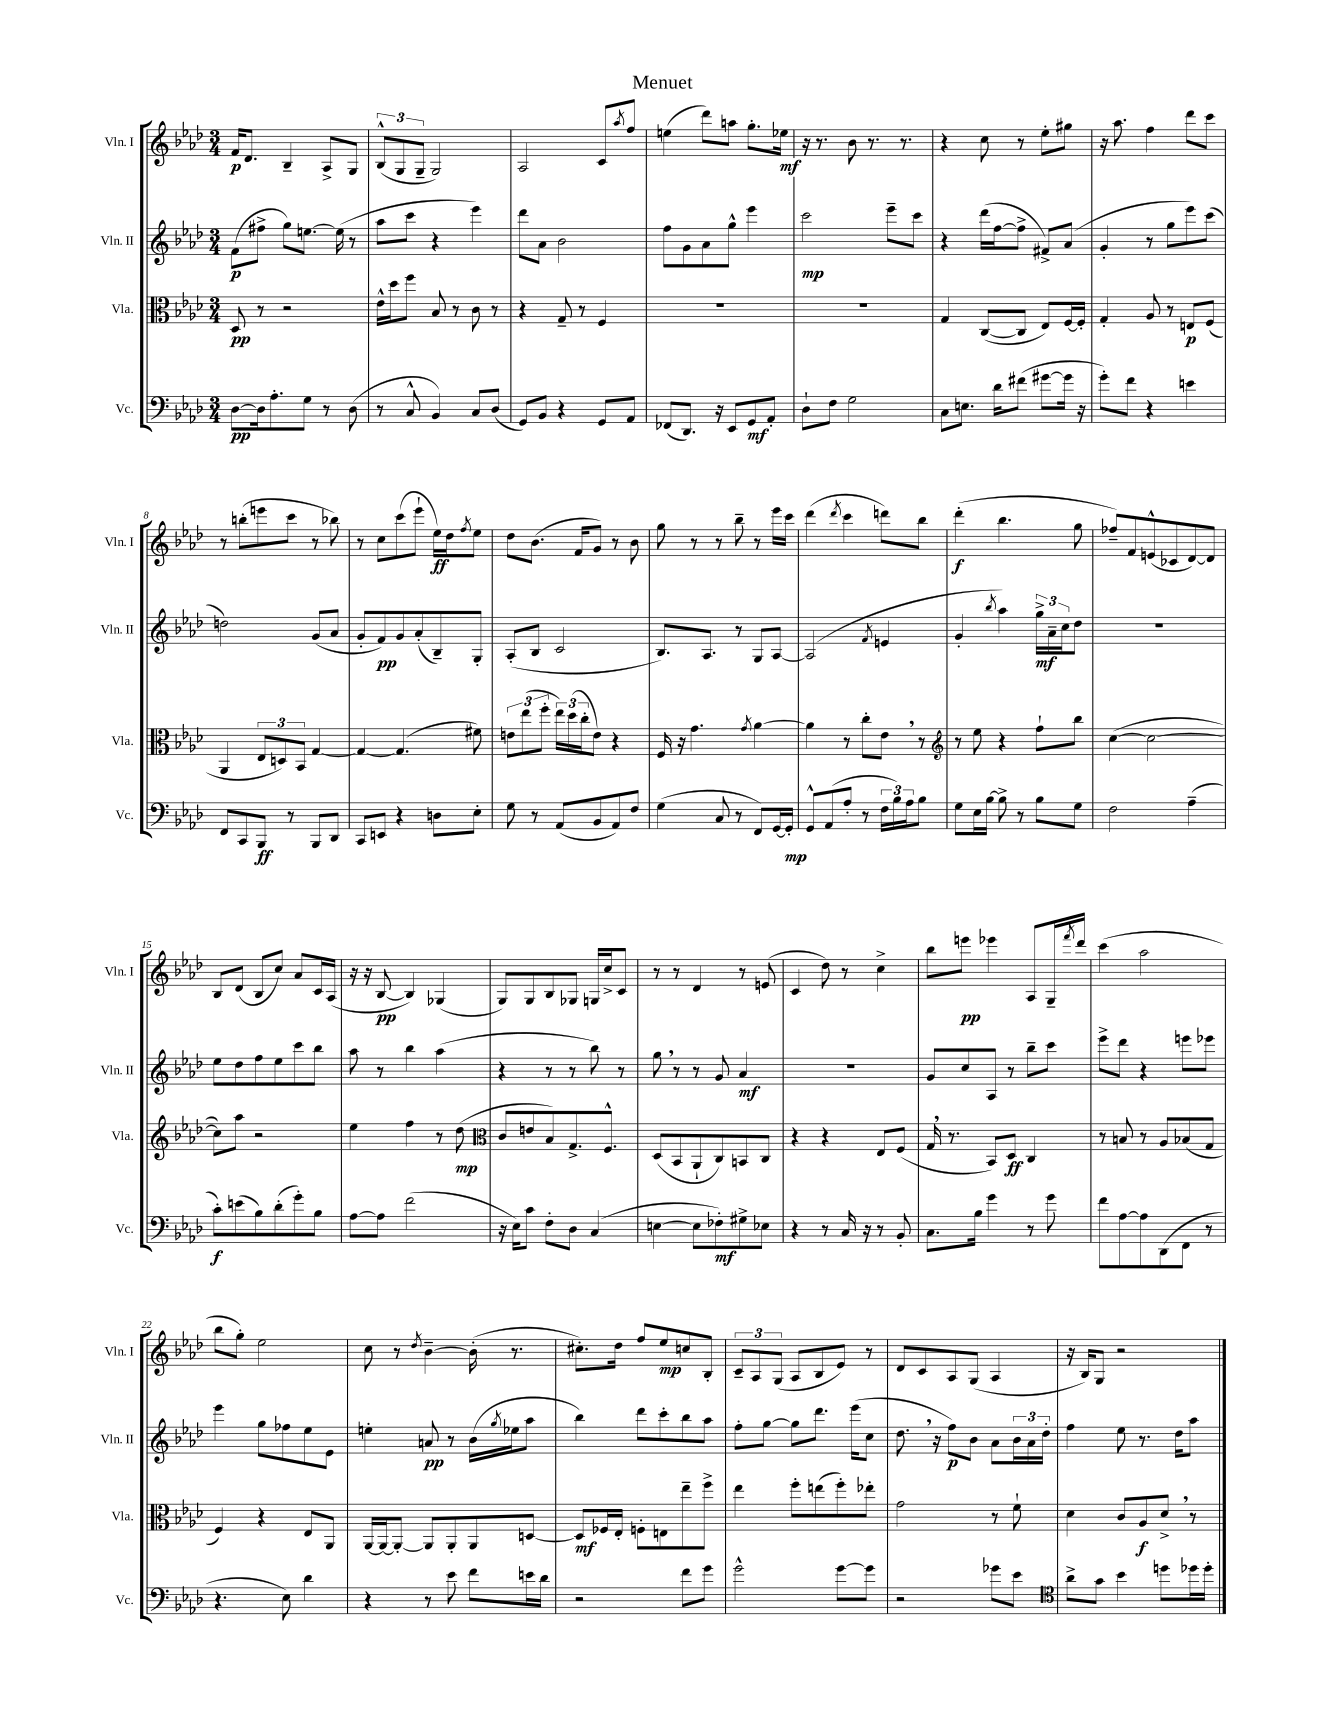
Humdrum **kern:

**kern	**kern	**kern	**kern
*staff4	*staff3	*staff2	*staff1
*clefF4	*clefC3	*clefG2	*clefG2
*k[b-e-a-d-]	*k[b-e-a-d-]	*k[b-e-a-d-]	*k[b-e-a-d-]
*M3/4	*M3/4	*M3/4	*M3/4
[8D-	8D-	(8f	16f
.	.	.	8.d-
16D-]	8r	8ff#^	.
8.A-'	.	.	.
.	2r	8gg)	4B-~
8G	.	[8.ee	.
8r	.	.	8A-^
.	.	(16ee]	.
(8D-	.	8r	8G
=	=	=	=
8r	16e-^^	8aa-	(12B-^^
.	16dd-	.	.
.	.	.	12G
8C^^	8ff	8ccc	.
.	.	.	12G~
4BB-)	8B-	4r	2G)
.	8r	.	.
8C	8c	4eee-)	.
(8D-	8r	.	.
=	=	=	=
8GG)	4r	8ddd-	2A-
8BB-	.	8a-	.
4r	8G~	2b-	.
.	8r	.	.
8GG	4F	.	8c
.	.	.	8qaa-
8AA-	.	.	8ff
=	=	=	=
(8FF-	2.r	8ff	(4ee
8.DD-)	.	8g	.
.	.	8a-	8ddd-)
16r	.	.	.
8EE-	.	8gg^^	8aa
8GG	.	4eee-	8.gg'
8AA-'	.	.	.
.	.	.	16ee-
=	=	=	=
8D-`	2.r	2ccc	16r
.	.	.	8.r
8F	.	.	.
2G	.	.	8b-
.	.	.	8.r
.	.	8eee-~	.
.	.	.	8.r
.	.	8ccc	.
=	=	=	=
8C	4G	4r	4r
8.E	.	.	.
.	([8C	(16ddd-	8cc
16d-	.	[16ff	.
(8f#	8C]	8ff^]	8r
[8g#	8E-)	8f#^)	8ee-'
16g#]	[16F	(8a-	8gg#
16r	16F']	.	.
=	=	=	=
8g')	4G'	4g'	16r
.	.	.	8.aa-
8f	.	.	.
4r	8A-	8r	4ff
.	8r	8gg	.
4e	8E	8eee-)	8ddd-
.	(8F	(8ccc	8ccc
=	=	=	=
8FF	4AA-	2dd)	8r
8CC	.	.	(8bb'
8BBB-	12E-	.	8eee
.	12D)	.	.
8r	.	.	8ccc
.	12BB-	.	.
8BBB-	[4G	(8g	8r
8DD-	.	8a-	8bb-)
=	=	=	=
8CC	4G_	8g'	8r
8EE	.	8f)	8cc
4r	(4.G]	8g	(8ccc
.	.	(8a-'	8eee-`
8D	.	8B-~)	16ee-)
.	.	.	16dd-
.	.	.	8qff
8E-'	8f#)	8G'	8ee-
=	=	=	=
8G	12e	(8A-'	8dd-
.	(12ee-	.	.
8r	.	8B-	(8.b-
.	12ff'	.	.
(8AA-	24ee-)	2c	.
.	(24dd-	.	.
.	.	.	16f
.	24cc'	.	.
8BB-	8e)	.	8g)
8AA-)	4r	.	8r
8F	.	.	8b-
=	=	=	=
(4G	16F	8.B-)	8gg
.	16r	.	.
.	4.g	.	8r
.	.	8.A-	.
8C	.	.	8r
8r	.	8r	8bb-~
.	8qg	.	.
8FF)	[4a-	8G	8r
[16GG	.	[8A-	16eee-
16GG']	.	.	16ccc
=	=	=	=
8GG^^	4a-]	(2A-]	(4ddd-
(8AA-	.	.	.
.	.	.	8qddd-
8A-'	8r	.	4ccc
8r	8cc'	.	.
.	.	8qf	.
24F	8e-	4e	8ddd)
24B-)	.	.	.
24A-	.	.	.
8B-	8r	.	8bb-
=	=	=	=
*	*clefG2	*	*
8G	8r	4g'	(4ddd-'
16E-	8ee-	.	.
[16B-	.	.	.
.	.	8qbb-	.
8B-^]	4r	4aa-)	4.bb-
8r	.	.	.
8B-	8ff`	24gg^	.
.	.	24a-~	.
.	.	24cc	.
8G	8bb-	8dd-	8gg
=	=	=	=
2F	([4cc	2.r	8ff-~)
.	.	.	8f
.	2cc_	.	(8e^^
.	.	.	8c-
(4A-~	.	.	[8d-)
.	.	.	8d-]
=	=	=	=
8c')	8cc])	8ee-	8B-
(8e	8aa-	8dd-	(8d-
8B-)	2r	8ff	8B-
(8d-'	.	8ee-	8cc)
8g')	.	8ccc	8a-
8B-	.	8bb-	16c
.	.	.	(16A-
=	=	=	=
[8A-	4ee-	8aa-	16r
.	.	.	16r
8A-]	.	8r	[8B-
(2f	4ff	4bb-	4B-])
.	8r	(4aa-	(4G-
.	(8dd-	.	.
=	=	=	=
*	*clefC3	*	*
16r	8c	4r	8G)
16E-)	.	.	.
8c	8e	.	8G
8F'	8B-)	8r	8B-
8D-	8.G^	8r	8G-
(4C	.	8bb-)	16G
.	8.F^^	.	16cc^
.	.	8r	8c
=	=	=	=
[4E	(8D-	8gg	8r
.	8BB-	8r	8r
8E]	8AA-`	8r	4d-
8F-')	8C)	8g	.
8G#^	8BB	4a-	8r
8E-	8C	.	(8e
=	=	=	=
4r	4r	2.r	4c
8r	4r	.	8dd-)
16C	.	.	8r
16r	.	.	.
8r	8E-	.	4cc^
8BB-'	(8F	.	.
=	=	=	=
8.C	16G	8g	8bb-
.	8.r	.	.
.	.	8cc	8eee
16B-	.	.	.
4g	8BB-)	8A-	4eee-
.	8D-	8r	.
8r	4C	8bb-~	8A-
8g	.	8ccc	16G~
.	.	.	8qfff
.	.	.	16ddd-
=	=	=	=
8f	8r	8eee-^	(4ccc
[8A-	8B	8ddd-	.
8A-]	8r	4r	2aa-
(8DD-	8A-	.	.
8FF	(8B-	8eee	.
8r	8G	8eee-	.
=	=	=	=
4.r	4F)	4eee-	8bb-
.	.	.	8gg')
.	4r	8gg	2ee-
8E-)	.	8ff-	.
4d-	8E-	8ee-	.
.	8AA-	8e-	.
=	=	=	=
4r	[16AA-	4ee'	8cc
.	16AA-_	.	.
.	8AA-'_	.	8r
.	.	.	8qdd-
8r	8AA-]	8a	[4b-~
8e-	8AA-'	8r	.
8f	8AA-	(16b-	(16b-']
.	.	8qgg	.
.	.	16ee-	8.r
16e	[8D	8aa-	.
16d-	.	.	.
=	=	=	=
2r	8D]	4bb-)	8.cc#')
.	16F-	.	.
.	16E-'	.	16dd-
.	8F'	8ddd-	8ff
.	8E	8ccc'	8ee-
8f	8ee-~	8bb-	8cc
8g	8ff^	8aa-	8B-'
=	=	=	=
2g^^	4ee-	8ff'	12c~
.	.	.	12A-
.	.	[8gg	.
.	.	.	(12G
.	8ff'	8gg]	8A-
.	(8ee	8.ddd-	8B-
[8g	8ff')	.	8e-)
.	.	(16eee-	.
8g]	8ee-'	8cc	8r
=	=	=	=
2r	2g	8.dd-	8d-
.	.	.	8c
.	.	16r	.
.	.	8ff)	8A-
.	.	8b-	(8G
8g-	8r	8a-	4A-
8e-	8f`	24b-	.
.	.	24a-	.
.	.	24dd-'	.
=	=	=	=
*clefC4	*	*	*
8a-^	4d-	4ff	16r
.	.	.	16B-)
8g	.	.	8G
4b-	8c	8ee-	2r
.	8A-	8.r	.
8dd	8d-^	.	.
.	.	16dd-	.
16dd-	8r	8aa-	.
16dd-'	.	.	.
==	==	==	==
*-	*-	*-	*-
